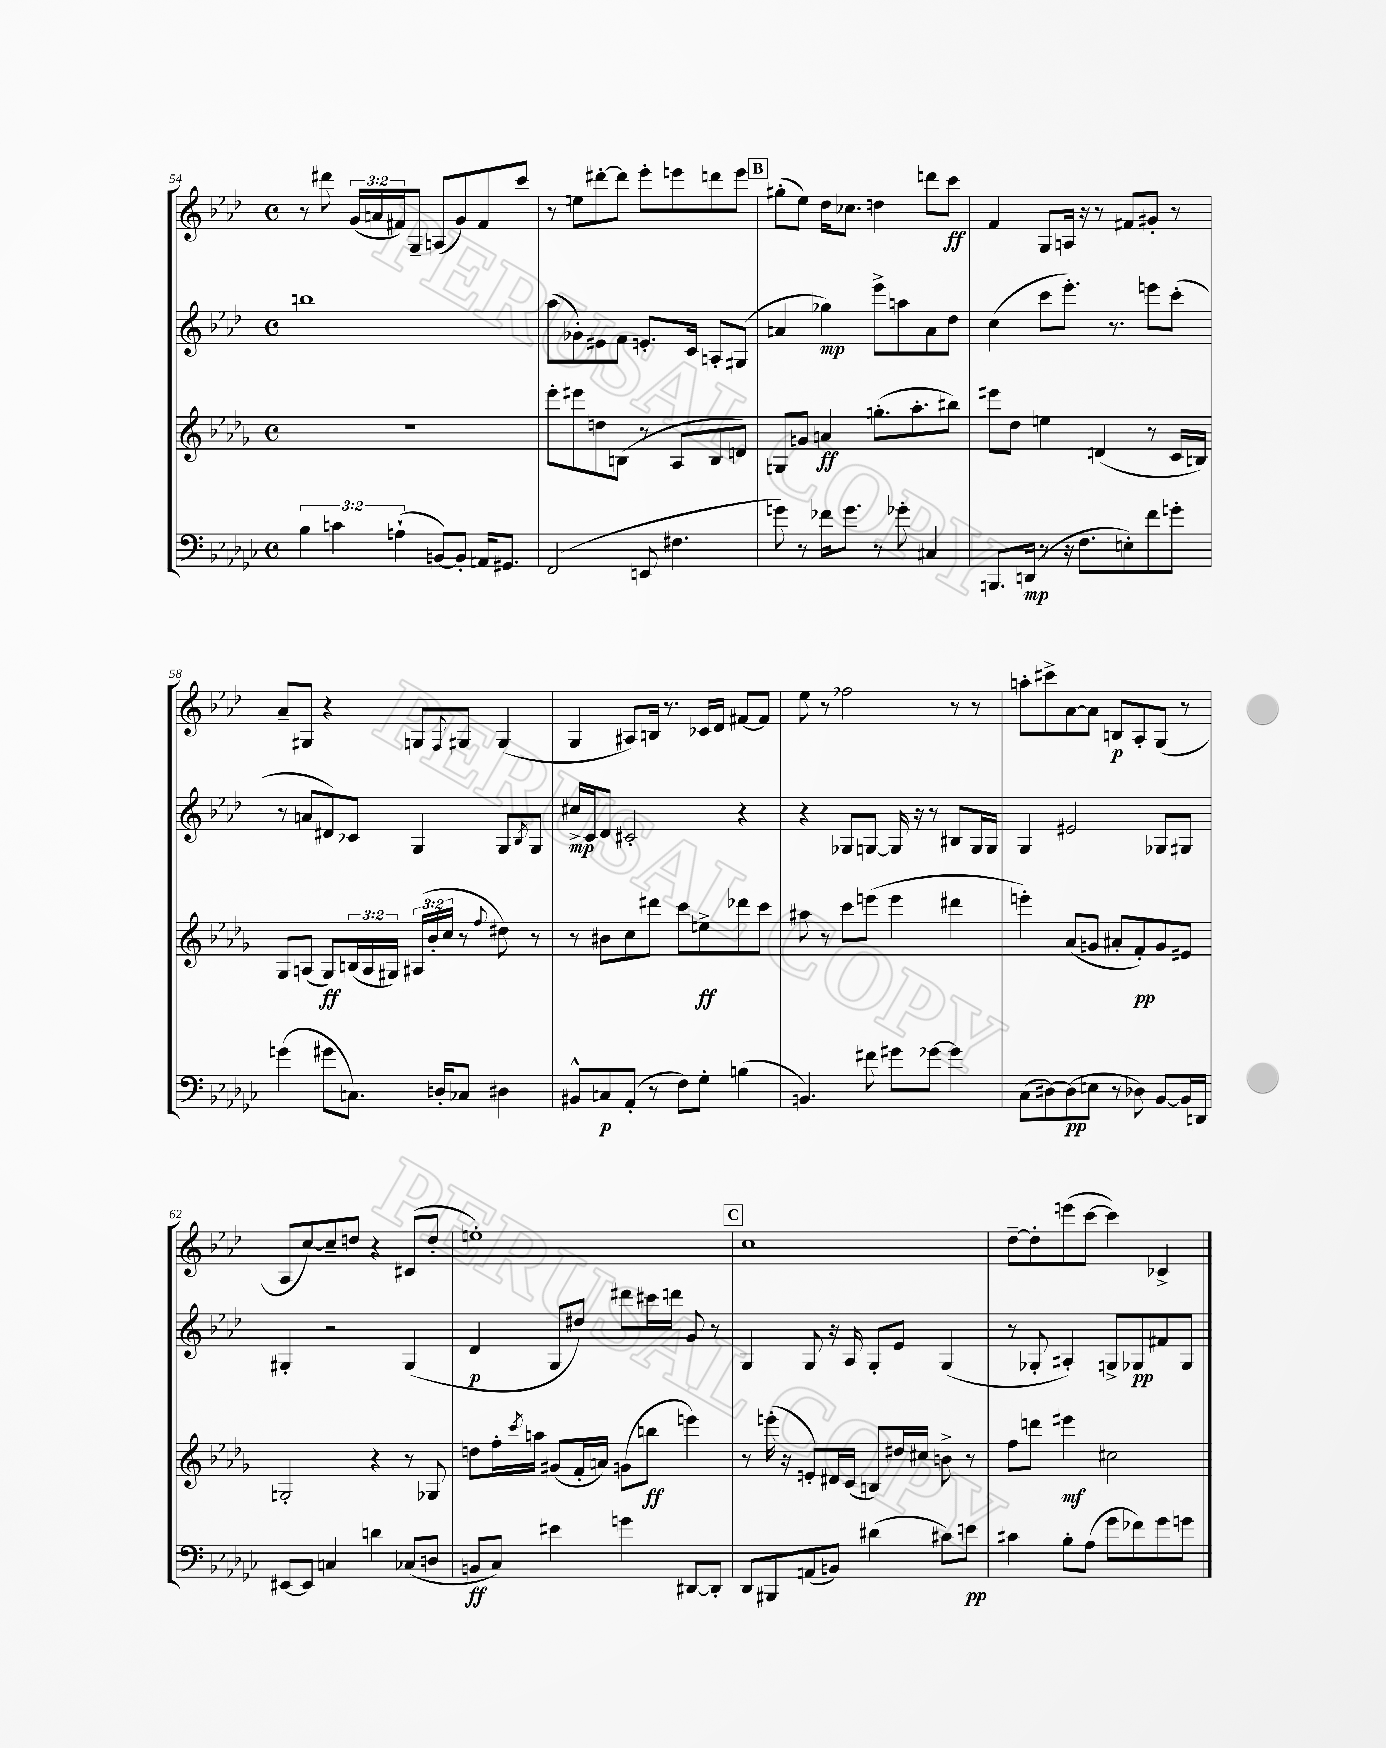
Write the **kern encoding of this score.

**kern	**kern	**kern	**kern
*staff4	*staff3	*staff2	*staff1
*clefF4	*clefG2	*clefG2	*clefG2
*k[b-e-a-d-g-c-]	*k[b-e-a-d-g-]	*k[b-e-a-d-]	*k[b-e-a-d-]
*M4/4	*M4/4	*M4/4	*M4/4
*met(c)	*met(c)	*met(c)	*met(c)
6B-	1r	1bb	8r
.	.	.	8ddd#
6c	.	.	.
.	.	.	(24g
.	.	.	24a
(6A`	.	.	24f#)
.	.	.	8G~
[8BB)	.	.	(8A
8BB']	.	.	8g)
16AA	.	.	8f#
8.GG#	.	.	.
.	.	.	8ccc
=	=	=	=
(2FF	8eee-'	(8aa-	8r
.	8eee#	8g-')	8ee
.	8dd	8e#	[8ddd#'
.	(8B	8f	8ddd#]
8EE	8r	8.e'	8eee-'
4.F#	8A-	.	8eee
.	.	16c	.
.	8B	8A'	8ddd
.	8d)	(8G#	8eee
=	=	=	=
8g)	8G	4a	(8gg#'
8r	8g	.	8ee-)
16f-	4a	4gg-)	16dd-
8.g	.	.	8.cc-
8r	(8.gg'	8eee-^	4dd
8g-'	.	8aa	.
.	8.aa-'	.	.
4C#	.	8a	8ddd
.	8bb#)	8dd-	8ccc
=	=	=	=
8.BBB	8eee#	(4cc	4f
.	8dd-	.	.
(16DD	.	.	.
8r	4ee	8ccc	8G
16r	.	8.eee-')	16A
8.F	.	.	16r
.	(4d	.	8r
.	.	8.r	.
8E')	.	.	8f#
8f	8r	8eee	8g#'
8g'	16c	(8ccc'	8r
.	16B)	.	.
=	=	=	=
(4g	8G-	8r	8a-~
.	(8A	8a	8G#
8g#	8G-)	8d#)	4r
8.C)	(24B	8c-	.
.	24A	.	.
.	24G#)	.	.
.	(24A#	4G	8G
.	24b-'	.	.
16D'	.	.	.
.	24cc	.	.
.	.	.	8qqF
8C-	8r	.	8G#
.	8qqff	.	.
4D#	8dd#)	8G	(4G#
.	.	8qB-	.
.	8r	8G	.
=	=	=	=
8BB#^^	8r	16cc#^	4G
.	.	16c	.
8C	8b#	8d-	.
(8AA-'	8cc	2c#'	8A#)
8r	8ddd#	.	16B
.	.	.	8.r
8F)	8ccc	.	.
8G-'	8ee^	.	16c-
.	.	.	16d-
(4B	8ddd-	4r	[8f#
.	8ccc	.	8f#]
=	=	=	=
4.BB)	8aa#	4r	8ee-
.	8r	.	8r
.	8ccc	8G-	2ff-
8f#	(8eee	[8G	.
8g#	4eee	16G]	.
.	.	16r	.
[8g-	.	8r	.
4g-]	4ddd#	8B#	8r
.	.	16G	8r
.	.	16G	.
=	=	=	=
(8C-	4eee')	4G	8aa'
[8D#)	.	.	8ccc#^
(8D#]	(8a-	2e#	[8a-
8E	8g	.	8a-]
8r	8a#'	.	8B
8D-)	8f')	.	8A-'
[8BB-	8g	8G-	(8G
16BB-]	8e#	8G#	8r
16DD	.	.	.
=	=	=	=
[8EE#	2G'	4G#'	8A-
8EE#]	.	.	[8cc)
4C	.	2r	8cc~]
.	.	.	8dd
4d	4r	.	4r
(8C-	8r	(4G#	(8c#
8D	8G-	.	8dd'
=	=	=	=
8BB	8dd	4d-	1ee')
8C-)	16ff'	.	.
.	8qccc	.	.
.	16aa	.	.
4e#	(8g#	8G	.
.	16f'	8dd#)	.
.	16a)	.	.
4g	(8g	8ddd#	.
.	8bb	16ccc#	.
.	.	16ddd	.
[8DD#	4eee)	8g	.
8DD#']	.	8r	.
=	=	=	=
8DD-	8r	4G	1cc
8BBB#	(16eee'	.	.
.	16r	.	.
(8AA	8e')	8G	.
8BB)	16d#	16r	.
.	(16c	16A-	.
(4d#	8B)	8G'	.
.	16dd#	8e-	.
.	16cc#	.	.
8c#)	8b^	(4G	.
8e	8r	.	.
=	=	=	=
4c#	8ff	8r	[8dd-~
.	8ddd	8G-'	8dd-']
8B-'	4eee#	4A#')	(8eee
(8A-	.	.	[8ccc
8g-	2cc#	8G^	4ccc])
8f-)	.	8G-	.
8g-	.	8f#	4c-^
8g	.	8G-	.
==	==	==	==
*-	*-	*-	*-
